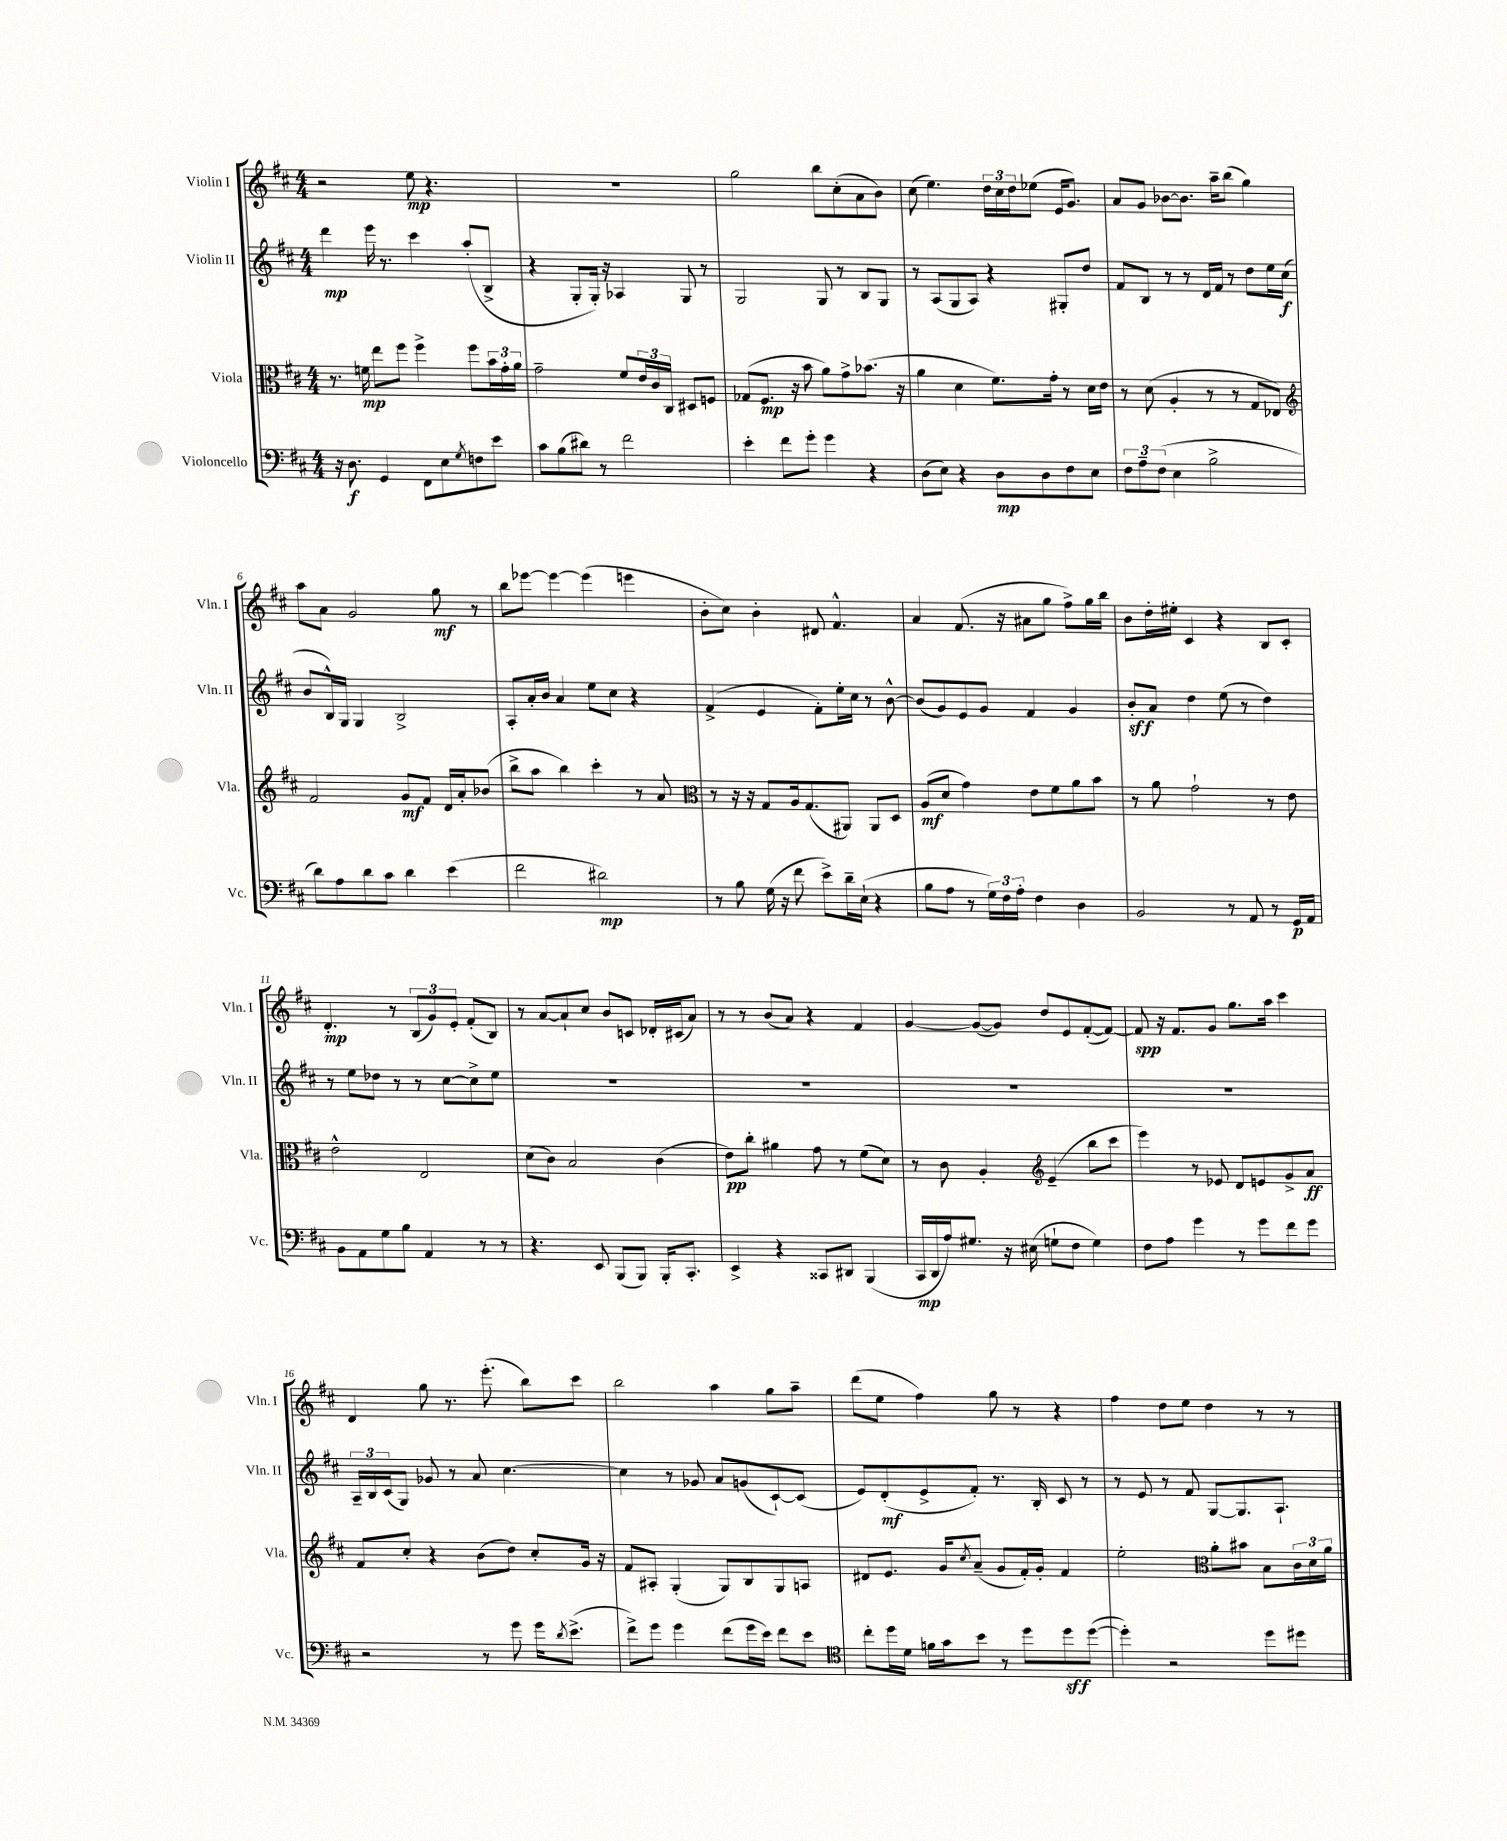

**kern	**kern	**kern	**kern
*staff4	*staff3	*staff2	*staff1
*clefF4	*clefC3	*clefG2	*clefG2
*k[f#c#]	*k[f#c#]	*k[f#c#]	*k[f#c#]
*M4/4	*M4/4	*M4/4	*M4/4
16r	8.r	4ddd	2r
8.D	.	.	.
.	16f	.	.
4GG	8ee	16eee	.
.	.	8.r	.
.	8ff#	.	.
8FF#	4ff#^	4ccc#	8ee
8E	.	.	4.r
8qG	.	.	.
8F	8ff#	(8aa'	.
8e	24b	8B^	.
.	24g'	.	.
.	24a	.	.
=	=	=	=
8c#	2g~	4r	1r
(8B	.	.	.
8d#)	.	8G'	.
8r	.	16G')	.
.	.	16r	.
2f#	8f#	4A-	.
.	24e	.	.
.	24c#	.	.
.	24C#	.	.
.	8D#	8G	.
.	8F	8r	.
=	=	=	=
4e'	(8G-	2G	2gg
.	8.F#	.	.
8f#	.	.	.
.	16r	.	.
8g'	8b	.	.
4g	8a)	8G	8bb
.	8g^	8r	(8cc#'
4r	(8.b-	8B	8a
.	.	8G	8b)
.	16r	.	.
=	=	=	=
(8D	4a	8r	(8cc#
8E)	.	(8A	4.ee)
4r	4d	8G	.
.	.	8A)	.
8D	8.f#)	4r	24dd
.	.	.	24cc#
.	.	.	24dd
8D	.	.	(8ee-
.	16g'	.	.
8F#	8r	8G#'	16e
.	.	.	8.g)
8E	16d	8dd	.
.	16e	.	.
=	=	=	=
12F#	8r	8f#	8a
12A~	.	.	.
.	(8d	8B	8g
(12F#	.	.	.
4E	4A'	8r	[8b-
.	.	8r	8.b-]
2B^	8r	16d	.
.	.	16f#	16aa~
.	8r	8r	(8bb
.	8G	8dd	4gg)
.	8E-)	16ee	.
.	.	(16cc#	.
=	=	=	=
*	*clefG2	*	*
8d)	2f#	8b	8aa
8A	.	16B^^)	8a
.	.	16G	.
8d	.	4G	2g
8c#	.	.	.
4d	8g	2B^	.
.	8f#	.	.
(4e	16d	.	8gg
.	16a'	.	.
.	(8b-	.	8r
=	=	=	=
2f#	8bb^	8A'	8bb
.	8aa	16a'	[8eee-
.	.	16b	.
.	4bb)	4a	4eee-_
2d#)	4ccc#'	8ee	(4eee-]
.	.	8cc#	.
.	8r	4r	4eee
.	8a	.	.
=	=	=	=
*	*clefC3	*	*
8r	8r	(4f#^	8b'
8B	16r	.	8cc#)
.	16r	.	.
(16G	8G	4e	4b'
16r	.	.	.
8f#	16A	.	.
.	(8.G	.	.
8e^)	.	8f#')	8d#
16d~	8AA#)	16ee'	4.f#^^
(16E`	.	16cc#	.
4r	8AA#	8r	.
.	8D	[8b^^	.
=	=	=	=
8B	(8A	(8b]	4a
8A	8d	8g)	.
8r	4g)	8e	(8.f#
24G)	.	8g	.
24F#	.	.	.
.	.	.	16r
24A'	.	.	.
4F#	8e	4f#	8a#
.	8f#	.	8gg
4D	8a	4g	8ff#^)
.	8b	.	16gg
.	.	.	16bb
=	=	=	=
2BB	8r	8b'	8b
.	8a	8a	16dd'
.	.	.	16ee#'
.	2g`	4dd	4c#
8r	.	(8ee	4r
8AA	.	8r	.
8r	8r	4dd)	8B
16GG	8e	.	8c#'
16AA	.	.	.
=	=	=	=
8BB	2e^^	8r	4.d'
8AA	.	8ee	.
8G	.	8dd-	.
8B	.	8r	8r
4AA	2E	8r	(12B
.	.	.	12g)
.	.	[8cc#	.
.	.	.	12e'
8r	.	8cc#^]	(8f#'
8r	.	8ee	8B)
=	=	=	=
4.r	(8d	1r	8r
.	8c#)	.	[8a
.	2B	.	8a`]
8EE	.	.	8cc#
(8BBB	.	.	8b
8BBB)	.	.	8c
16BBB'	(4c#	.	16d-'
8.CC#'	.	.	(16c#
.	.	.	8a)
=	=	=	=
4EE^	8e)	1r	8r
.	8cc#'	.	8r
4r	4a#	.	(8b
.	.	.	8a)
8CC##	8g	.	4r
8DD#	8r	.	.
(4BBB	(8f#	.	4f#
.	8d)	.	.
=	=	=	=
16CC#	8r	1r	[4g
16DD	.	.	.
16A)	8c#	.	.
8.G#	.	.	.
.	4A'	.	(8g_
16r	.	.	8g])
(16E#	.	.	.
*	*clefG2	*	*
8G`	(4e~	.	8dd
8F#	.	.	8e
4G)	8bb	.	([8f#'
.	8ccc#	.	8f#_)
=	=	=	=
8F#	4eee)	1r	8f#]
8A	.	.	16r
.	.	.	8.f#
4g	8r	.	.
.	8e-	.	8g
8r	8d	.	8.gg
8g	8e	.	.
.	.	.	16aa
8f#	8g^	.	4ccc#
8g	8a	.	.
=	=	=	=
2r	8f#	24A~	4d
.	.	24B	.
.	.	(24c#	.
.	8cc#'	8G)	.
.	4r	8g-	8gg
.	.	8r	8.r
8r	(8b	8a	.
.	.	.	(8.eee'
8g	8dd)	[4.cc#	.
16g	8cc#'	.	8bb)
8qd	.	.	.
(8.e^	.	.	.
.	16g	.	8ccc#
.	16r	.	.
=	=	=	=
8f#^)	8f#	4cc#]	2bb
8g	8A#'	.	.
4g	(4G'	8r	.
.	.	8g-	.
(8f#	8G)	8a	4aa
16g	8B	(8g	.
16e)	.	.	.
8f#	8G	[8c#`)	8gg
8e	8A	(8c#]	8aa~
=	=	=	=
*clefC4	*	*	*
8cc#'	8d#	8e)	(8ddd
16dd	8.e	(8d'	8ee
16d	.	.	.
16f	.	8e^	4ff#)
16g	16g	.	.
.	8qcc#	.	.
8b	(8a~	8f#')	.
8r	8g	8.r	8gg
8dd	16f#')	.	8r
.	16g'	16B'	.
8dd	4f#	8c#	4r
([8dd	.	8r	.
=	=	=	=
4dd'])	2ee'	8r	4ff#
.	.	8e	.
2r	.	8r	8dd
.	.	8f#	8ee
*	*clefC3	*	*
.	8a'	[8G	4dd
.	8b#	8.G]	.
8dd	8B	.	8r
.	.	8.A`	.
8dd#	24c#	.	8r
.	24d	.	.
.	24a	.	.
==	==	==	==
*-	*-	*-	*-
